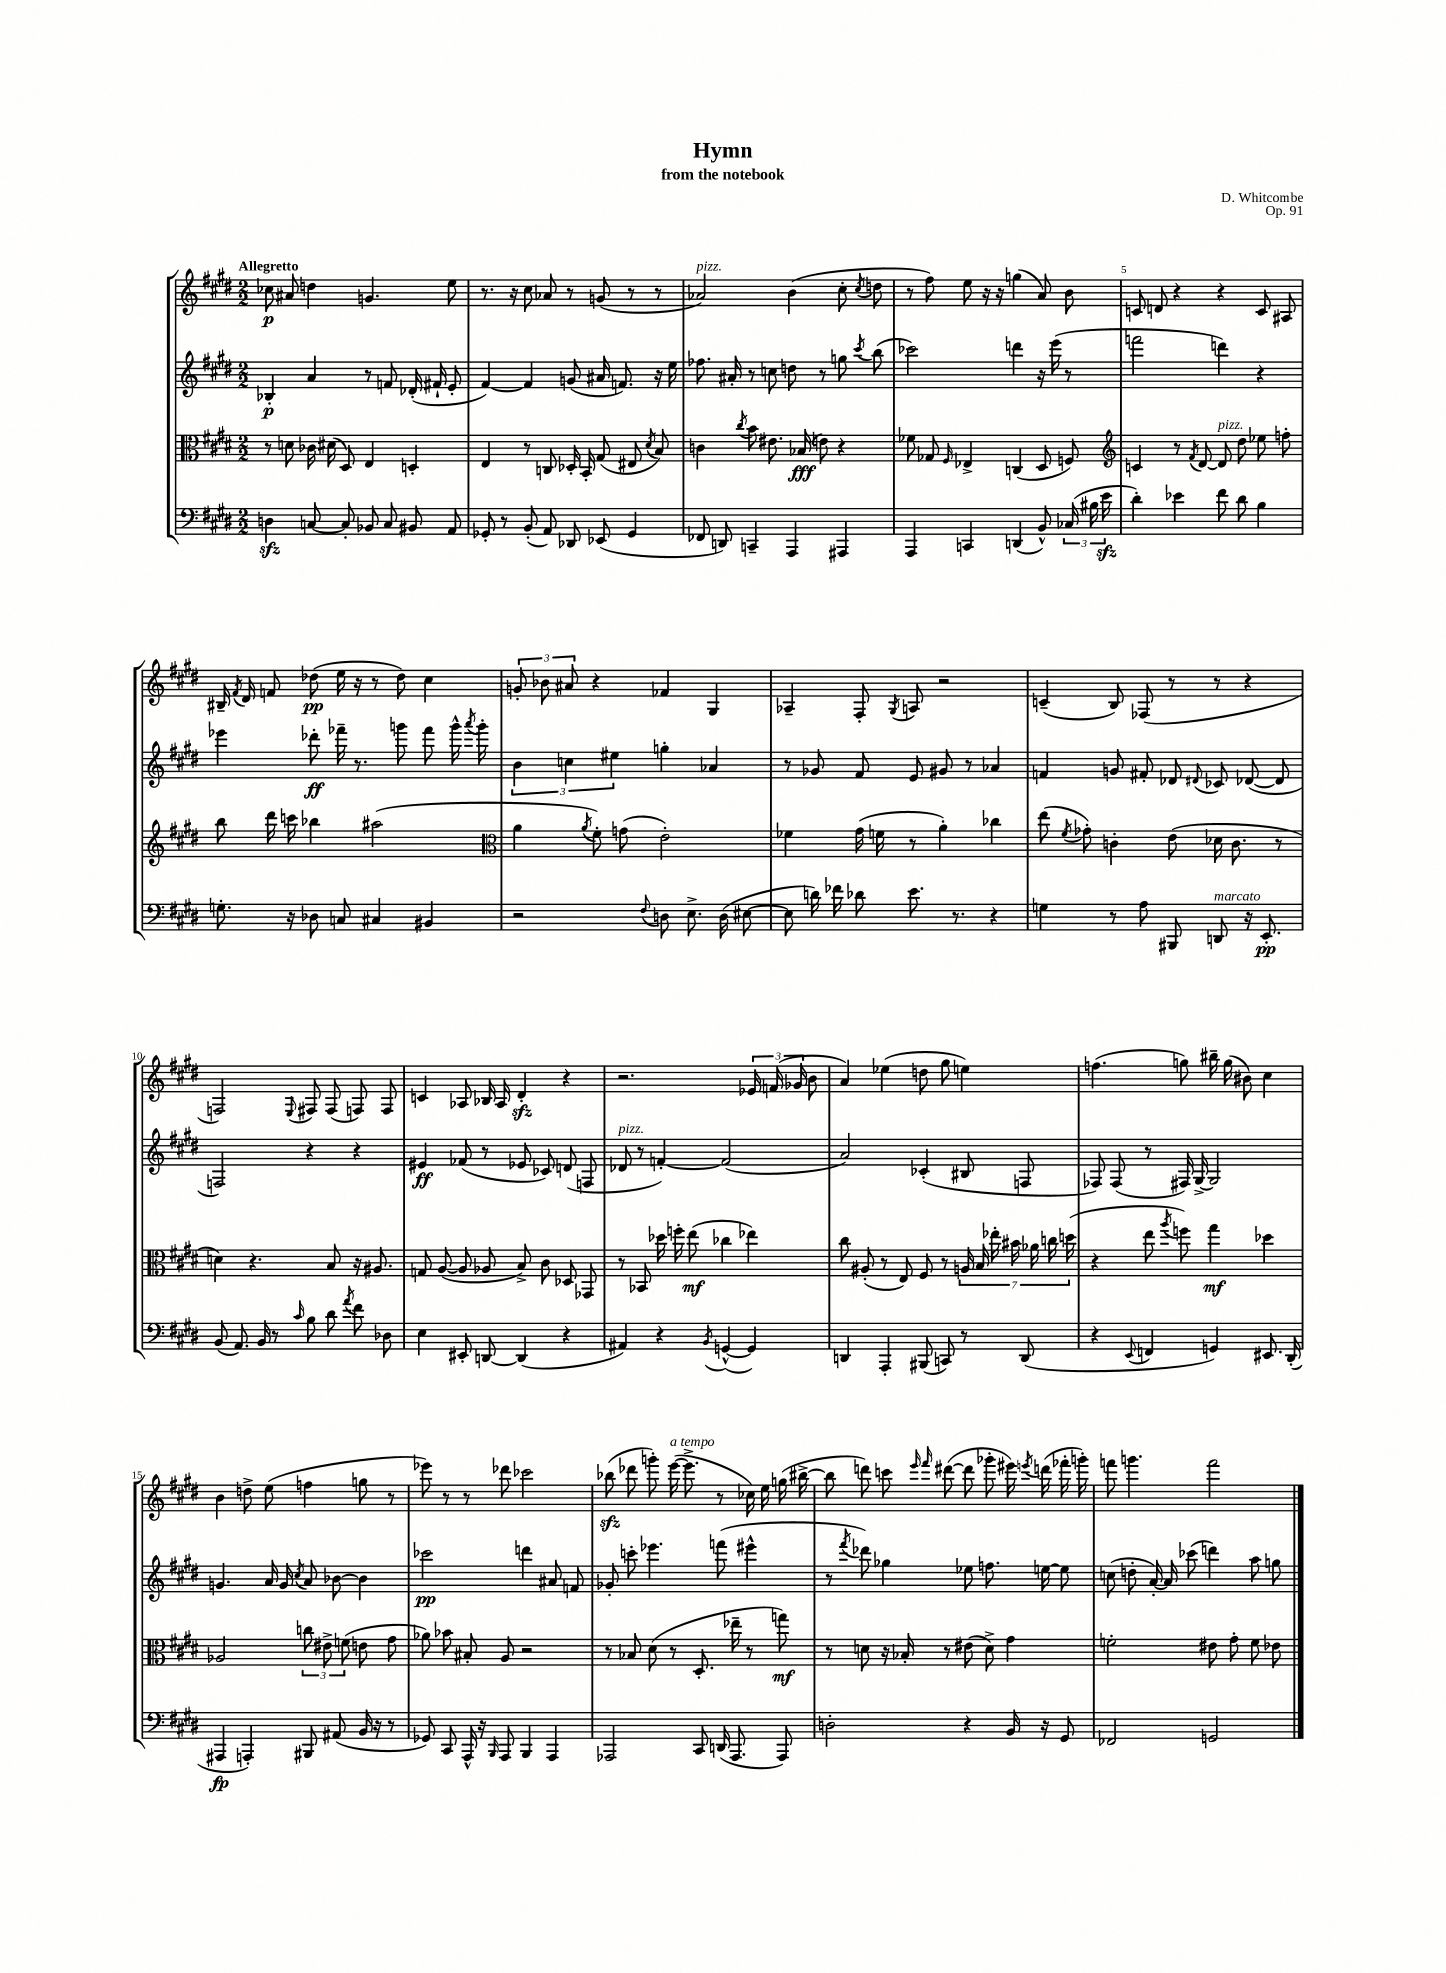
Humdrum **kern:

**kern	**kern	**kern	**kern
*staff4	*staff3	*staff2	*staff1
*clefF4	*clefC3	*clefG2	*clefG2
*k[f#c#g#d#]	*k[f#c#g#d#]	*k[f#c#g#d#]	*k[f#c#g#d#]
*M2/2	*M2/2	*M2/2	*M2/2
4D	8r	4B-'	8cc-
.	8d	.	8a#
[8C	16c-	4a	4dd
.	(16d#	.	.
8C']	8D#)	.	.
8BB-	4E	8r	4.g
8C	.	8f	.
8BB#	4D'	(16d-'	.
.	.	16f#`	.
8AA	.	8e'	8ee
=	=	=	=
8GG-'	4E	[4f#)	8.r
8r	.	.	.
.	.	.	16r
(8BB'	8r	4f#]	8cc#
8AA)	8C	.	8a-
8DD-	16D-'	(8g	8r
.	16BB'	.	.
(8EE-	(8G#	16a#	(8g
.	.	8.f)	.
4GG-	8E#	.	8r
.	8qd#	.	.
.	8B)	16r	8r
.	.	16ee	.
=	=	=	=
8FF-	4c	8.ff-	2a-)
8DD)	.	.	.
.	.	16a#'	.
.	8qcc#	.	.
4CC~	8b	8r	.
.	8.e#	8cc	.
4AAA	.	8dd	(4b
.	(16B-	.	.
.	8e)	8r	.
4AAA#	4r	8gg	8cc#'
.	.	8qccc#	8qcc#
.	.	(8bb	8dd
=	=	=	=
4AAA	8f-	2ccc-)	8r
.	8G-	.	8ff#)
.	16qqF#	.	.
4CC	4E-^	.	8ee
.	.	.	16r
.	.	.	16r
(4DD	(4C	4ddd	(4gg
8BB^^)	8D#	16r	8a)
.	.	(16eee	.
(24C-	8F)	8r	8b
24B#	.	.	.
24e	.	.	.
=	=	=	=
*	*clefG2	*	*
4d#')	4c	2fff	8c
.	.	.	8d
4e-	8r	.	4r
.	8qf#	.	.
.	[8d#	.	.
8f#	8d#]	4ddd)	4r
8d#	8dd#	.	.
4B	8ee-	4r	8c
.	8ff'	.	8A#
=	=	=	=
8.G'	8bb	4eee-	16B#~
.	.	.	8qf#
.	.	.	16d#
.	16ddd#	.	8f
16r	16ccc	.	.
8D-	4bb-	8ddd-'	(8dd-
8C	.	16fff-~	16ee
.	.	8.r	16r
4C#	(2aa#	.	8r
.	.	8ggg	8dd-)
4BB#	.	8fff-	4cc#
.	.	16ggg^^	.
.	.	8qaaa	.
.	.	16ggg'	.
=	=	=	=
*	*clefC3	*	*
2r	4a	6b	12g'
.	.	.	12b-
.	.	6cc	12a#
.	8qa	.	.
.	8f#')	.	4r
.	.	6ee#	.
.	(8g	.	.
8qqF#	.	.	.
8D	2e')	4gg'	4f-
8.E^	.	.	.
.	.	4a-	4G#
(16D	.	.	.
[8E#	.	.	.
=	=	=	=
8E#]	4f-	8r	4A-~
16d)	.	8g-	.
16f-	.	.	.
8d-	(16g#	8f#	8F#'
.	16f	.	.
.	.	.	8qG#
8.e	8r	8e	8A
.	4a')	8g#	2r
8.r	.	.	.
.	.	8r	.
4r	4cc-	4a-	.
=	=	=	=
4G	(8ee	4f	(4c~
.	8qf#	.	.
.	8g-')	.	.
8r	4c'	8g	8B)
8A	.	8f#'	(8F-
8BBB#	(8e	8d-	8r
.	.	8qqd#	.
8DD	16d-	8c-	8r
.	8.c	.	.
16r	.	([8d-	4r
8.EE'	.	.	.
.	8r	8d-]	.
=	=	=	=
(8BB	4d)	2F)	2F)
8.AA)	.	.	.
.	4.r	.	.
16BB	.	.	.
8r	.	.	.
16qqc#	.	.	8qqE
8B	.	4r	8F#
8d#	8B	.	(8F#
8qa	.	.	.
8f#	16r	4r	8F)
.	8.A#	.	.
8D-	.	.	8F
=	=	=	=
4E	8G	4e#	4c
.	([8A	.	.
8EE#'	8A]	(8f-	8A-
[8DD	8A-	8r	16B-
.	.	.	16A-
(4DD]	8B^)	8e-	4d#'
.	8c#	8c-)	.
4r	8D-	(8d	4r
.	8GG-	8F	.
=	=	=	=
4AA#)	8r	8d-	2.r
.	8BB-	8r	.
4r	16dd-	[4f')	.
.	16ff'	.	.
.	(8ee	.	.
8qBB	.	.	.
([4GG^^	4cc-	(2f]	.
4GG])	4ee-)	.	24e-
.	.	.	(24f
.	.	.	24g-
.	.	.	8b
=	=	=	=
4DD	8cc#	2a)	4a)
.	(8A#'	.	.
4AAA'	8r	.	(4ee-
.	8E)	.	.
(8BBB#	8F#	(4c-'	8dd
8CC)	8r	.	8gg#
8r	28A	8B#	4ee)
.	28B	.	.
.	28ee-'	.	.
.	28b#	.	.
(8DD	.	8F	.
.	28a-	.	.
.	28cc	.	.
.	(28dd	.	.
=	=	=	=
4r	4r	8F-)	(4.ff
.	.	(8F-	.
8qqEE	.	.	.
4FF	8ee	8r	.
.	8qaa	.	.
.	8ff)	16F#)	8gg)
.	.	[16G#^	.
4GG)	4gg#	2G#]	16bb#~
.	.	.	(16gg
.	.	.	8b#)
8.EE#	4dd-	.	4cc#
(16DD#'	.	.	.
=	=	=	=
4AAA#	2A-	4.g	4b
4AAA')	.	.	8dd^
.	.	16a	(8ee
.	.	16g	.
.	.	8qcc#	.
8BBB#	12cc	8a	4ff
.	12e#^	.	.
(8AA#	.	[8b-	.
.	(12f	.	.
16BB	8e	4b-]	8gg
16r	.	.	.
8r	8g#	.	8r
=	=	=	=
8GG-)	8a-)	2ccc-	8eee-)
8CC#	8b-	.	8r
16AAA^^	8B#'	.	8r
16r	.	.	.
16qqBBB	.	.	.
8AAA	8A	.	8ddd-
4BBB	2r	4ddd	2ccc-
4AAA	.	8a#	.
.	.	8f	.
=	=	=	=
2AAA-	8r	8g-'	(8bb-
.	8B-	8ccc'	8ddd-
.	(8d#	4.eee-	8ggg')
.	8r	.	([16eee
.	.	.	8.eee^]
8CC#	8.D#'	.	.
(16DD	.	(8fff	8r
8.AAA-	16ee-~	.	.
.	8r	4eee#^^	16cc-)
.	.	.	16ee
8AAA-)	8gg)	.	(16gg
.	.	.	[16bb#^
=	=	=	=
2D'	8r	8r	8bb#]
.	.	8qfff#	.
.	8d	8ddd-)	8ddd)
.	16r	4gg-	8ccc
.	16B-'	.	.
.	.	.	16qqeee
.	.	.	16qqfff#
.	8r	.	([8ddd#
4r	(8e#	8ee-	8ddd#]
.	8d^)	8.ff	8ggg-'
16BB	4g#	.	16eee#)
.	.	.	8qeee
16r	.	[16ee	(16ddd
8GG#	.	8ee]	16fff-'
.	.	.	16ggg')
=	=	=	=
2FF-	2f'	(8cc	8fff
.	.	8dd'	4.ggg
.	.	[16a')	.
.	.	16a]	.
.	.	(8ccc-	.
2GG	8e#	4ddd)	2fff
.	8g#'	.	.
.	8f	8aa	.
.	8e-	8gg	.
==	==	==	==
*-	*-	*-	*-
